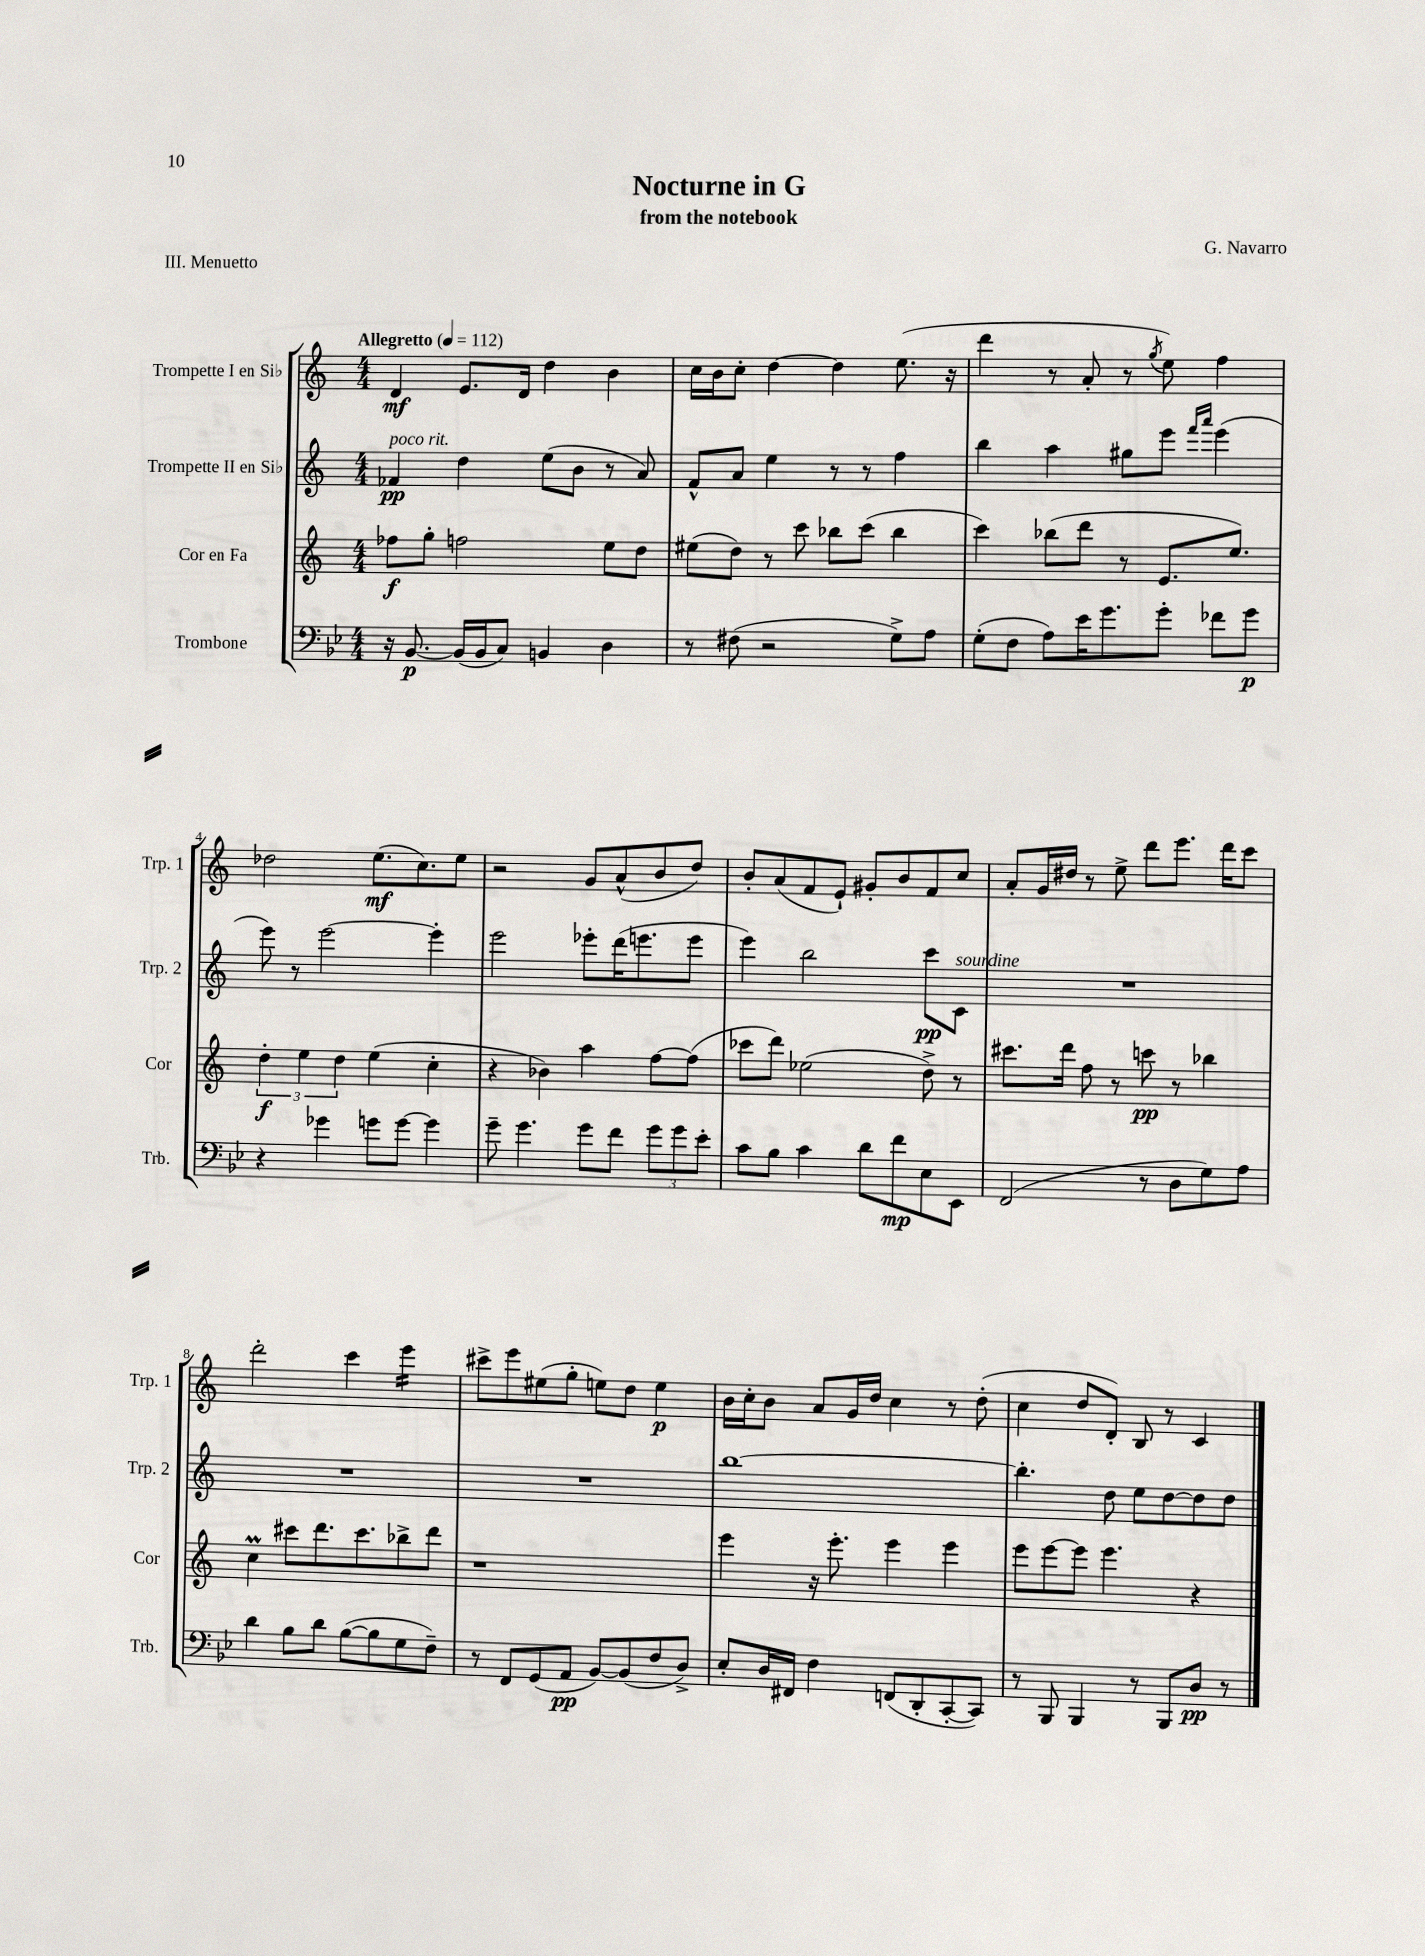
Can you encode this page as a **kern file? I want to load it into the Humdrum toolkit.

**kern	**kern	**kern	**kern
*staff4	*staff3	*staff2	*staff1
*clefF4	*clefG2	*clefG2	*clefG2
*k[b-e-]	*k[]	*k[]	*k[]
*M4/4	*M4/4	*M4/4	*M4/4
*MM112	*MM112	*MM112	*MM112
16r	8ff-	4f-	4d
[8.BB-	.	.	.
.	8gg'	.	.
(16BB-]	2ff	4dd	8.e
16BB-	.	.	.
8C)	.	.	.
.	.	.	16d
4BB	.	(8ee	4dd
.	.	8b	.
4D	8ee	8r	4b
.	8dd	8a)	.
=	=	=	=
8r	(8ee#	8f^^	16cc
.	.	.	16b
(8F#	8dd)	8a	8cc'
2r	8r	4ee	[4dd
.	8ccc	.	.
.	8bb-	8r	4dd]
.	(8ccc	8r	.
8G^)	4bb-	4ff	(8.ee
8A	.	.	.
.	.	.	16r
=	=	=	=
(8G'	4ccc)	4bb	4ddd
8F	.	.	.
8A)	(8bb-	4aa	8r
16e-	8ddd	.	8a'
8.g	.	.	.
.	8r	8gg#	8r
.	.	.	8qgg
8g'	8.e	8eee	8ee)
.	.	16qqfff	.
.	.	16qqaaa	.
8f-	.	(4eee	4ff
.	8.ee)	.	.
8g	.	.	.
=	=	=	=
4r	6dd'	8eee)	2dd-
.	.	8r	.
.	6ee	.	.
4g-	.	[2eee	.
.	6dd	.	.
8g	(4ee	.	(8.ee
[8g	.	.	.
.	.	.	8.cc)
4g]	4cc'	4eee']	.
.	.	.	8ee
=	=	=	=
8g~	4r	2eee	2r
4.g	.	.	.
.	4b-)	.	.
8g	4aa	8eee-'	8g
8f	.	(16ddd	(8a^^
.	.	8.eee	.
12g	[8ff	.	8b
12g	.	.	.
.	(8ff]	8eee	8dd)
12e-'	.	.	.
=	=	=	=
8c	8ccc-	4eee)	8b'
8B-	8ddd)	.	(8a
4c	(2ee-	2bb	8f
.	.	.	8e`)
8d	.	.	8g#'
8f	.	.	8b
8E-	8dd^)	8ccc	8f
8EE-	8r	8c	8cc
=	=	=	=
(2FF	8.ccc#	1r	8a'
.	.	.	16g
.	16ddd	.	16dd#
.	8ff	.	8r
.	8r	.	8ee^
8r	8ccc	.	8ddd
8D	8r	.	8.eee
8G)	4bb-	.	.
.	.	.	16ddd
8A	.	.	8ccc
=	=	=	=
4d	4cc	1r	2ddd'
8B-	8ccc#	.	.
8d	8.ddd	.	.
([8B-	.	.	4ccc
.	8.ccc#	.	.
8B-]	.	.	.
8G	8bb-^	.	4eee
8F~)	8ddd	.	.
=	=	=	=
8r	1r	1r	8ccc#^
8FF	.	.	8eee
(8GG	.	.	(8ee#
8AA	.	.	8gg'
[8BB-)	.	.	8ee)
(8BB-]	.	.	8dd
8F	.	.	4ee
8D^)	.	.	.
=	=	=	=
8E-'	4eee	[1bb	16b
.	.	.	16cc'
16D	.	.	8b
16FF#	.	.	.
4F	16r	.	8a
.	8.eee'	.	.
.	.	.	16g
.	.	.	16dd
(8FF	4eee	.	4cc
8DD'	.	.	.
[8CC'	4eee	.	8r
8CC])	.	.	(8dd'
=	=	=	=
8r	8eee	4.bb']	4cc
8BBB-	[8eee	.	.
4BBB-	8eee]	.	8dd
.	4.eee	8dd	8d')
8r	.	8ee	8B
8BBB-	.	[8dd	8r
8D	4r	8dd]	4c
8r	.	8dd	.
==	==	==	==
*-	*-	*-	*-
